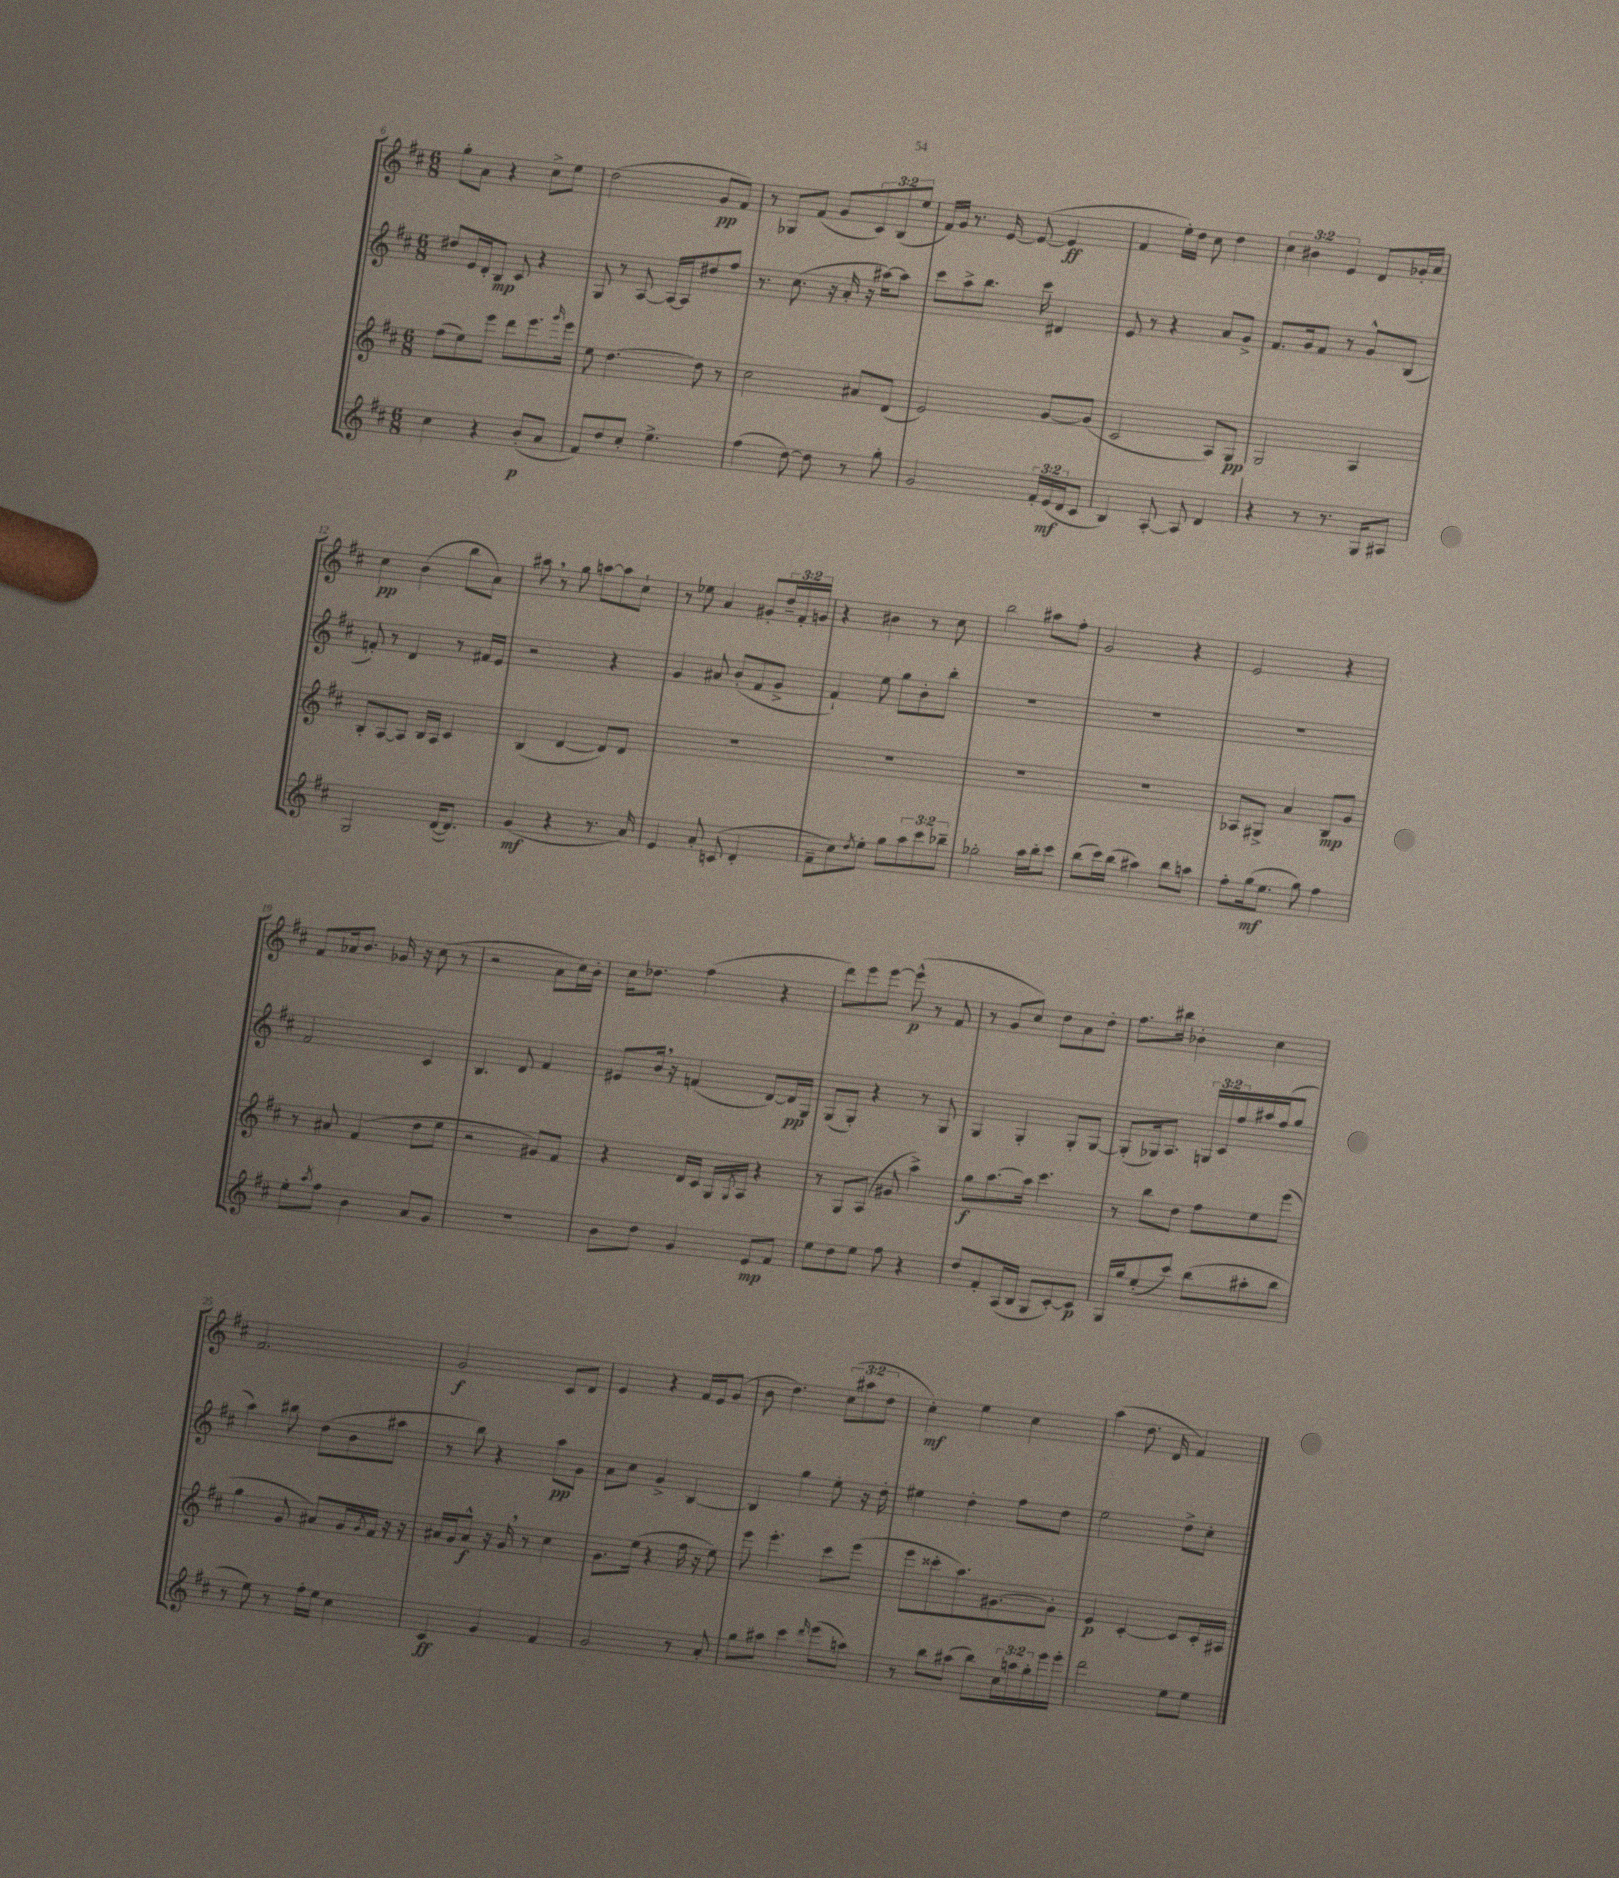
<<
\new StaffGroup <<
\new Staff = "s0" {
    \clef treble \key d \major \numericTimeSignature \time 6/8 \override Staff.TupletNumber.text = #tuplet-number::calc-fraction-text
    g''8-. a'8 r4 cis''8-> e''8 |
    d''2( g'8\pp fis'8) |
    r8 ges8 fis'8( g'8 \tuplet 3/2 { cis'8) b8( e''8 } |
    fis'16) g'16 r8. e'16~ e'8~( e'4\ff |
    fis'4 e''16-.) d''16 cis''8 d''4 |
    \tuplet 3/2 { cis''4 bis'4 e'4 } d'8 ges'16-. a'16 |
    cis''4\pp b'4( b''8 a'8) |
    ais''8 \breathe r8 g''8 a''8~ a''8 cis''8-! |
    r8 ees''8 a'4 gis'8-. \tuplet 3/2 { d''16-- fis'16-. g'16 } |
    r4 bis'4 r8 cis''8 |
    b''2 ais''8 fis''8-. |
    g'2 r4 |
    e'2 r4 |
    fis'8 aes'16 b'8. ges'16 r16 cis''8( r8 |
    r2 a'8 cis''16) b'16-. |
    cis''16 des''8. fis''4( r4 |
    d'''8) e'''8 e'''8~ e'''8-^\p( r8 fis'8 |
    r8 g'8 cis''8) d''8 a'8 d''8-. |
    fis''8. bis''16 bes'4-. cis''4 |
    fis'2. |
    g'2\f cis'8 d'8 |
    e'4 r4 fis'16 e'16 g'8( |
    b'8 d''4.) \tuplet 3/2 { cis''8( ais''8 d''8 } |
    cis''4-.\mf) e''4 cis''4 |
    a''4( d''8. d'16 fis'4) \bar "|." |
}
\new Staff = "s1" {
    \clef treble \key d \major \numericTimeSignature \time 6/8 \override Staff.TupletNumber.text = #tuplet-number::calc-fraction-text
    dis''8 e'16 d'16-. b8\mp cis'8 r4 |
    g8 r8 a8~ a16~ a16 dis''8 fis''8 |
    r8. cis''8.( r16 a'16-. r16 ais''16~) ais''8 |
    cis'''8 a''8-> b''8. cis'''16 dis'4 |
    e'8 r8 r4 a'8 g'8-> |
    fis'8. g'16 fis'8 r8 g'8-^ b8( |
    f'8-.) r8 d'4 r8 fis'16 e'16 |
    r2 r4 |
    g'4 ais'8 b'8-.( fis'8 g'8-> |
    fis'4-!) e''8 g''8 b'8-. b''8-. |
    R2. |
    R2. |
    R2. |
    fis'2 cis'4 |
    b4. d'8 fis'4 |
    eis'8 b'16 \breathe r16 f'4( d'8~) d'16\pp g16 |
    g8( g8-.) r4 r8 g8 |
    g4 g4-. g8-. g8~ |
    g8-.( ges16) a8. \tuplet 3/2 { g16 cis'16 fis''16 } ais''16 fis''16( g''8 |
    a''4) bis''8 d''8( b'8 ais''8 |
    r8 b''8) r4 a''8\pp g'8 |
    a'8 cis''8 g'4-> b4~ |
    b4 g''4 e''8-. r16 d''16-. |
    eis''4 d''4-. fis''8 d''8 |
    e''2 d''8-> cis''8-. \bar "|." |
}
\new Staff = "s2" {
    \clef treble \key d \major \numericTimeSignature \time 6/8
    fis''8( e''8) e'''8 d'''8 e'''8. \grace { g'''16 } e'''16 |
    e''8 d''4.~ d''8 r8 |
    cis''2 ais'8 d'8( |
    e'2) g'8~ g'8( |
    cis'2 a8) g8\pp |
    g2 a4 |
    b8-. a8~ a8 b16 a16 cis'4 |
    b4( d'4~ d'8) d'8 |
    R2. |
    R2. |
    R2. |
    R2. |
    aes8 gis8-> a'4 b8\mp g'8 |
    r8 ais'8 fis'4( d''8 e''8 |
    r2 gis'8) fis'8 |
    r4 d'16 cis'16 g16 \acciaccatura { g8 } a16 r4 |
    r8 g8 a8( gis'8 a''4->) |
    g''8\f a''8.~ a''16 cis'''4. |
    r8 b''8 d''8 fis''8 e''8 e'''8( |
    g''4 g'8 ais'8) g'16 \acciaccatura { g'8 } fis'16 r16 r16 |
    ais'16 g'16 ais'8-^\f r16 g'16 \breathe r8 cis''4 |
    g'8. e''16( r4 fis''16 r16 e''8) |
    e'''8 e'''4.-. cis'''8 e'''8( |
    e'''8 cisis'''8-. a''8.) gis'8.~ gis'8-. |
    e'4\p cis'4~-. cis'8 cis'16-. ais16 \bar "|." |
}
\new Staff = "s3" {
    \clef treble \key d \major \numericTimeSignature \time 6/8 \override Staff.TupletNumber.text = #tuplet-number::calc-fraction-text
    cis''4 r4 b'8-.\p( a'8 |
    fis'8) d''8 cis''8-. e''4.-> |
    fis''4( d''8~) d''8 r8 g''8-. |
    g'2 \tuplet 3/2 { fis'16-. e'16\mf( d'16 } cis'8 |
    b4) a8~-. a8 d'4 |
    r4 r8 r8. g16 ais8 |
    g2 d'16~( d'8.) |
    g'4\mf( r4 r8. a'16) |
    e'4 a'8-. c'8( d'4-. |
    fis'8-- cis''8) \acciaccatura { d''8 } e''8-. g''8 \tuplet 3/2 { a''8 cis'''8 bes''8-- } |
    ges''2-. a''16 b''16-. cis'''8 |
    b''8( cis'''16) b''16( ais''4) b''8 a''8 |
    fis''8-. g''16\mf( e''8. g''8) fis''4 |
    e''8-. \acciaccatura { a''8 } fis''8 b'4 a'8 g'8 |
    R2. |
    b'8 d''8 g'4 e'8\mp fis'8 |
    e''8 d''8 e''8 fis''8 r4 |
    d''8 fis'8-. a16( b16 g8 cis'8~-.) cis'8\p |
    g16 g''16 e''8-.( cis'''8) b''8( ais''8-. b''8 |
    r8 e''8) r8 fis''16-. e''16 cis''4 |
    cis'4\ff g'4 fis'4 |
    g'2 r8 a'8-. |
    g''8 ais''8 cis'''4 \grace { d'''16 } e'''8( a''8) |
    r8 b''8 ais''8( b''8) \tuplet 3/2 { cis''16 a''16 g''16-. } e'''16 e'''16-. |
    d'''2 e''8 e''8 \bar "|." |
}
>>
>>
\layout { \context { \Score currentBarNumber = #6 } }
